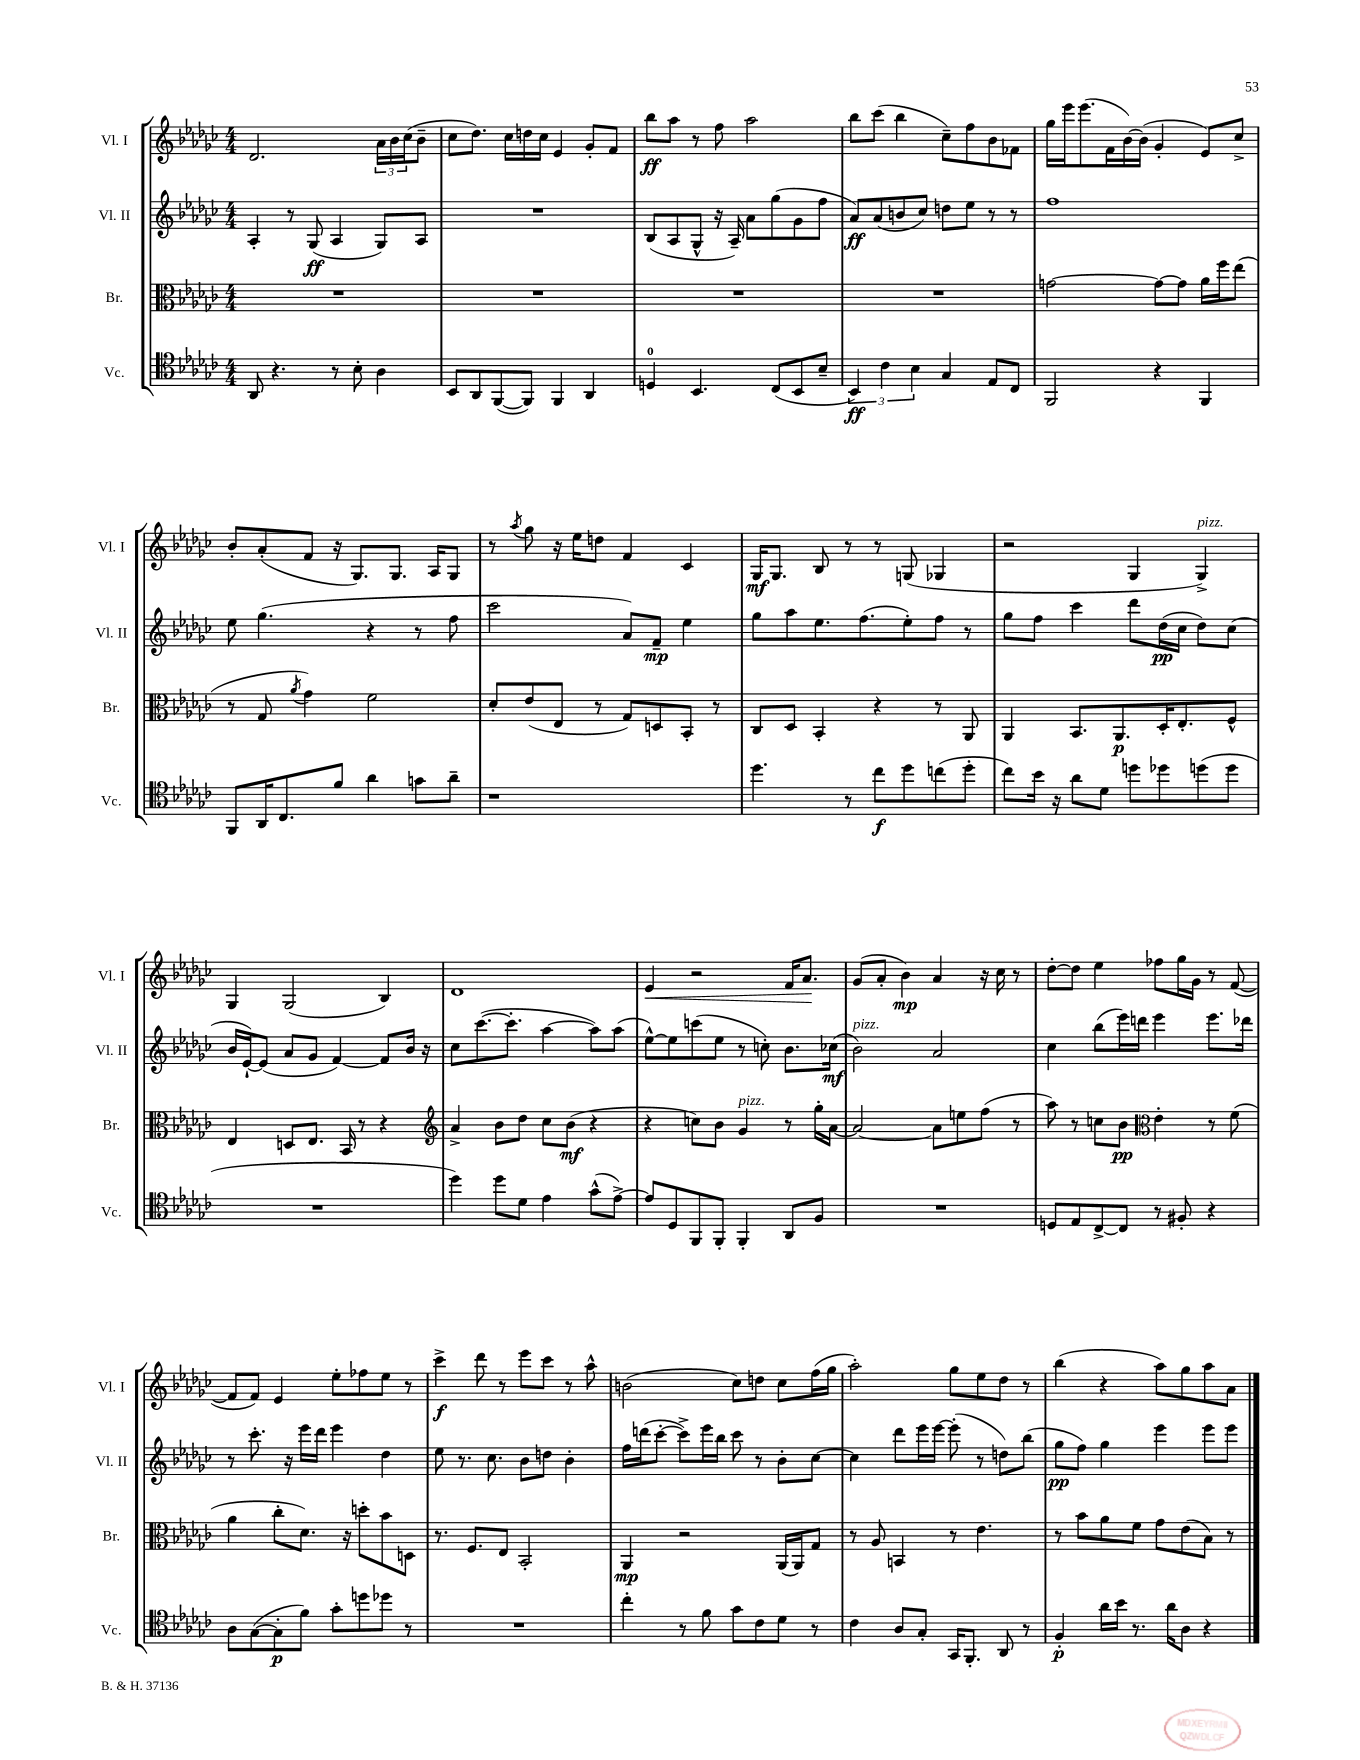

**kern	**kern	**kern	**kern
*staff4	*staff3	*staff2	*staff1
*clefC4	*clefC3	*clefG2	*clefG2
*k[b-e-a-d-g-c-]	*k[b-e-a-d-g-c-]	*k[b-e-a-d-g-c-]	*k[b-e-a-d-g-c-]
*M4/4	*M4/4	*M4/4	*M4/4
8AA-/	1r	4A-'/	2.d-/
4.r	.	.	.
.	.	8r	.
.	.	(8G-/	.
8r	.	4A-/	.
8B-'\	.	.	.
4A-\	.	8G-/L)	24a-\LL
.	.	.	24b-\
.	.	.	(24cc-\J
.	.	8A-/J	8b-~\J
=	=	=	=
8BB-/L	1r	1r	8cc-\L
8AA-/	.	.	8.dd-\J)
([8FF/	.	.	.
.	.	.	16cc-\LL
8FF/]J)	.	.	16dd\
.	.	.	16cc-\JJ
4FF/	.	.	4e-/
4AA-/	.	.	8g-'/L
.	.	.	8f/J
=	=	=	=
4D/	1r	(8B-/L	8bb-\L
.	.	8A-/	8aa-\J
4.BB-/	.	8G-^^/J	8r
.	.	16r	8ff\
.	.	16A-~/)	.
.	.	8a-\L	2aa-\
(8C-/L	.	(8gg-\	.
8BB-/	.	8g-\	.
8B-~/J	.	8ff\J	.
=	=	=	=
6BB-/)	1r	8a-/L)	8bb-\L
.	.	(8a-/	(8ccc-\J
6c-\	.	.	.
.	.	8b/	4bb-\
6B-\	.	.	.
.	.	8cc-/J)	.
4G-/	.	8dd\L	8cc-~\L)
.	.	8ee-\J	8ff\
8E-/L	.	8r	8b-\
8C-/J	.	8r	8f-\J
=	=	=	=
2FF/	[2g\	1ff	16gg-\LL
.	.	.	16eee-\J
.	.	.	(8.eee-\
.	.	.	16f\L
.	.	.	[16b-\)
.	.	.	(16b-\]JJ
4r	8g\_L	.	4g-'/
.	8g\]J	.	.
4FF/	16a-\LL	.	8e-/L)
.	16ff\J	.	.
.	(8ee-\J	.	8cc-^/J
=	=	=	=
8FF/L	8r	8ee-\	8b-'/L
16AA-/K	8G-/	(4.gg-\	(8a-'/
8.C-/	.	.	.
.	8qa-/	.	.
.	4g-\)	.	8f/J
8f/J	.	.	16r
.	.	.	8.G-/L)
4a-\	2f\	4r	.
.	.	.	8.G-/J
8g\L	.	8r	.
.	.	.	16A-/LK
8a-~\J	.	8ff\	8G-/J
=	=	=	=
1r	8d-'/L	2ccc-\	8r
.	.	.	8qaa-/
.	(8e-/	.	8gg-\
.	8E-/J	.	16r
.	.	.	16ee-\LK
.	8r	.	8dd\J
.	8G-/L)	8a-/L)	4f/
.	8D/	8f~/J	.
.	8BB-'/J	4ee-\	4c-/
.	8r	.	.
=	=	=	=
4.dd-\	8C-/L	8gg-\L	16G-/LK
.	.	.	8.G-/J
.	8D-/J	8aa-\	.
.	4BB-'/	8.ee-\	8B-/
8r	.	.	8r
.	.	(8.ff\	.
8cc-\L	4r	.	8r
8dd-\	.	8ee-'\)	(8G/
(8cc\	8r	8ff\J	4G-/
8dd-'\J	8AA-/	8r	.
=	=	=	=
8cc-\L)	4AA-/	8gg-\L	2r
16b-\Jk	.	8ff\J	.
16r	.	.	.
8a-\L	8.BB-/L	4ccc-\	.
8d-\J	.	.	.
.	8.AA-/	.	.
8dd\L	.	8ddd-\L	4G-/
8dd-\	16D-'/K	(16dd-\L	.
.	8.E-'/	16cc-\JJ	.
(8dd\	.	8dd-\L)	4G-^/)
8dd\J	8F^^/J	(8cc-\J	.
=	=	=	=
1r	4E-/	16b-/LL	4G-/
.	.	[16e-`/J)	.
.	.	(8e-/]J	.
.	8D/L	8a-/L	(2G-/
.	8.E-/J	8g-/J	.
.	.	[4f/)	.
.	16BB-/	.	.
.	8r	.	.
.	4r	8f/]L	4B-/)
.	.	16b-/Jk	.
.	.	16r	.
=	=	=	=
*	*clefG2	*	*
4dd-\)	4a-^/	8cc-\L	1d-
.	.	([8.ccc-\	.
8dd-\L	8b-\L	.	.
.	.	8.ccc-'\]J	.
8d-\J	8dd-\J	.	.
4e-\	8cc-\L	[4aa-\	.
.	(8b-\J	.	.
(8g-^^\L	4r	8aa-\]L)	.
[8e-^\J)	.	(8aa-\J	.
=	=	=	=
8e-/]L	4r	[8ee-^^\L)	4e-/
8D-/	.	8ee-\]	.
8FF/	8cc\L)	(8ccc\	2r
8FF'/J	8b-\J	8ee-\J	.
4FF'/	4g-/	8r	.
.	.	8cc'\)	.
8AA-/L	8r	8.b-\L	16f/LK
.	.	.	8.a-/J
8F/J	16gg-'\LL	.	.
.	[16a-\JJ	(16cc-\Jk	.
=	=	=	=
1r	2a-/_	2b-\)	(8g-/L
.	.	.	8a-'/J
.	.	.	4b-\)
.	8a-\]L	2a-/	4a-/
.	8ee\	.	.
.	(8ff\J	.	16r
.	.	.	16cc-\
.	8r	.	8r
=	=	=	=
8D/L	8aa-\)	4cc-\	[8dd-'\L
8E-/	8r	.	8dd-\]J
[8C-^/	8cc\L	(8bb-\L	4ee-\
8C-/]J	8b-\J	16eee-\L)	.
.	.	16ddd\JJ	.
*	*clefC3	*	*
8r	4e-'\	4eee-\	8ff-\L
8F#'/	.	.	16gg-\L
.	.	.	16g-\JJ
4r	8r	8.eee-\L	8r
.	(8f\	.	([8f/
.	.	16ddd-\Jk	.
=	=	=	=
8A-\L	4a-\	8r	8f/]L
([8G-\	.	8.ccc-'\	8f/J)
8G-'\]	8cc-'\L	.	4e-/
.	.	16r	.
8f\J)	8.d-\J)	16eee-\LL	.
.	.	16ddd-\JJ	.
8g-'\L	.	4eee-\	8ee-'\L
.	16r	.	.
8dd\	8dd'\L	.	8ff-\
8dd-\J	8b-\	4dd-\	8ee-\J
8r	8D\J	.	8r
=	=	=	=
1r	8.r	8ee-\	4ccc-^\
.	.	8.r	.
.	8.F/L	.	.
.	.	.	8ddd-\
.	.	8.cc-\	.
.	8E-/J	.	8r
.	2BB-'/	8b-\L	8eee-\L
.	.	8dd\J	8ccc-\J
.	.	4b-'\	8r
.	.	.	8aa-^^\
=	=	=	=
4cc-'\	4AA-/	16ff\LL	(2b\
.	.	(16ddd\J	.
.	.	[8ccc-'\J	.
8r	2r	8ccc-^\]L)	.
8f\	.	16eee-\L	.
.	.	16bb-\JJ	.
8g-\L	.	8ccc-\	8cc-\L)
8c-\	.	8r	8dd\J
8d-\J	(16AA-/LL	8b-'\L	8cc-\L
.	16AA-/J)	.	.
8r	8G-/J	[8cc-\J	(16ff\L
.	.	.	16gg-\JJ
=	=	=	=
4c-\	8r	4cc-\]	2aa-'\)
.	8A-/	.	.
8A-/L	4BB/	8ddd-\L	.
8G-'/J	.	16eee-\L	.
.	.	[16eee-\JJ	.
16GG-/LK	8r	(8eee-'\]	8gg-\L
8.FF'/J	.	.	.
.	4.e-\	8r	8ee-\
8AA-/	.	8dd\L)	8dd-\J
8r	.	(8bb-\J	8r
=	=	=	=
4F'/	8r	8gg-\L	(4bb-\
.	8b-\L	8ff\J)	.
16a-\LL	8a-\	4gg-\	4r
16b-\JJ	.	.	.
8.r	8f\J	.	.
.	8g-\L	4eee-\	8aa-\L)
16a-\LK	.	.	.
8A-\J	(8e-\	.	8gg-\
4r	8B-\J)	8eee-\L	8aa-\
.	8r	8eee-\J	8a-\J
==	==	==	==
*-	*-	*-	*-
